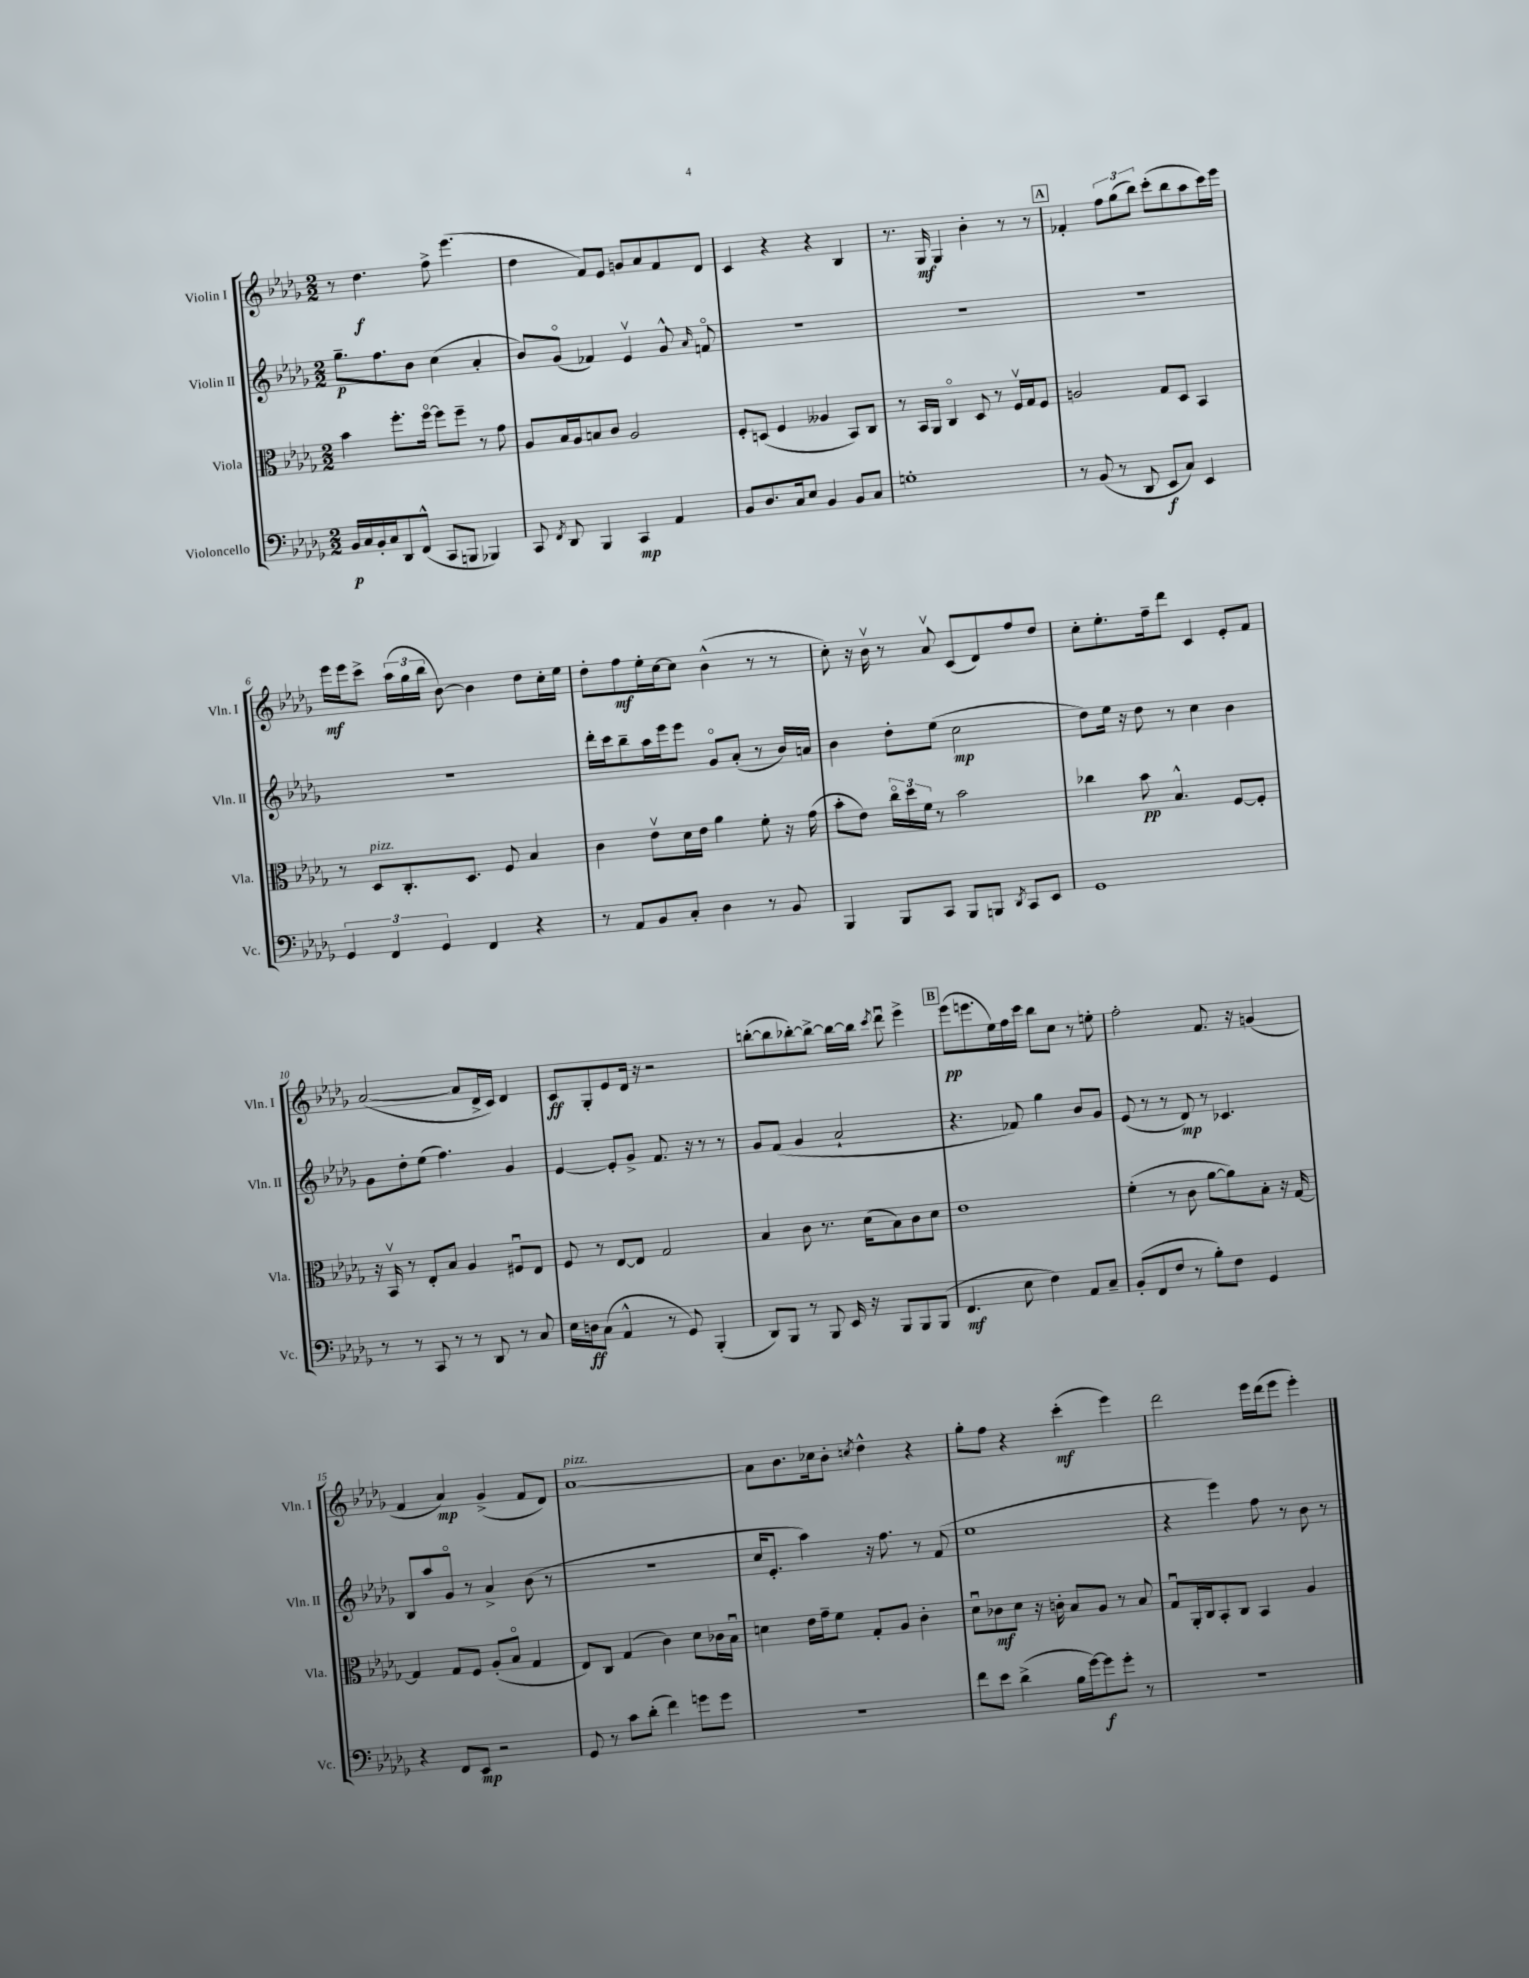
<<
\new StaffGroup <<
\new Staff = "s0" \with { instrumentName = "Violin I" shortInstrumentName = "Vln. I" } {
    \clef treble \key des \major \numericTimeSignature \time 2/2
    \autoBeamOff r8 des''4.\f f''8-> ees'''4.( |
    des''4 f'8[) ees'8] g'8[ aes'8 f'8 des'8] |
    c'4 r4 r4 bes4 |
    r8. ges16\mf ges4 bes'4-. r8 r8 |
    \mark \markup { \box "A" } fes'4-. \tuplet 3/2 { f''8[ ges''8( bes''8]) } c'''8[-.( bes''8 aes''8 c'''16) ees'''16] |
    ees'''16[\mf ees'''16 c'''8]-> \tuplet 3/2 { aes''16[( ges''16 bes''16] } bes'8~) bes'4 des''8[ c''16-. ees''16] |
    des''8[-. f''8\mf ees''16-. c''16~ c''8] bes'4-^( r8 r8 |
    c''8-.) r16 bes'16\upbow r8 aes'8\upbow c'8[( des'8) f''8 des''8] |
    c''8[-. ees''8.-. f''16-- des'''8] c'4 ees'8[-. f'8] |
    aes'2~( aes'8[ des'16-> c'16]) des'4 |
    c'8[\ff ges8-. ees'8 des'16] r16 r2 |
    b''8[~-.( b''8 bes''8~-.) bes''8]~-> bes''16[~ bes''16] \acciaccatura { c'''8 } des'''8\downbow ees'''4-> |
    \mark \markup { \box "B" } ees'''8[\pp( e'''8. ees''16) f''16 c'''16] bes''8[ c''8] r8 e''8-. |
    f''2-. f'8. r16 g'4( |
    f'4 aes'4\mp) ges'4->( f'8[ des'8]) |
    aes'1~^\markup { \italic "pizz." } |
    aes'8[ bes'8. ces''16 bes'8]-. \acciaccatura { c''8 } des''4-^ r4 |
    ges''8[-. f''8] r4 c'''4-.\mf( ees'''4) |
    des'''2 ees'''16[ des'''16( ees'''8] ees'''4-.) \bar "|." |
}
\new Staff = "s1" \with { instrumentName = "Violin II" shortInstrumentName = "Vln. II" } {
    \clef treble \key des \major \numericTimeSignature \time 2/2
    \autoBeamOff ges''8.[--\p f''8. bes'8] c''4( aes'4-. |
    bes'8[) ges'8]\flageolet( fes'4) ees'4\upbow ges'8-^ \grace { aes'16 } f'8\flageolet |
    R1 |
    R1 |
    \mark \markup { \box "A" } R1 |
    R1 |
    des'''16[-. c'''16 bes''8-- aes''16 ees'''16 ees'''8] ges'8[\flageolet aes'8]-.( r8 bes'16[) a'16] |
    bes'4 des''8[-. ees''8]( c''2\mp |
    des''8[) ees''16] r16 des''8 r8 c''4 bes'4 |
    ges'8[ des''8-. ees''8]( f''4.) ges'4 |
    ees'4~ ees'8[-. ges'8]-> f'8. r16 r8 r8 |
    ges'8[ f'8]( ges'4 aes'2-! |
    \mark \markup { \box "B" } r4. fes'8) ges''4 bes'8[ ges'8] |
    ees'8( r8 r8 des'8\mp) r8 ces'4. |
    bes8[ aes''8 ges'8]\flageolet r8 aes'4-> bes'8( r8 |
    R1 |
    c''16[ ees'8.]-. aes''4) r16 f''8. r8 f'8( |
    ees''1 |
    r4 ees'''4) f''8 r8 bes'8 r8 \bar "|." |
}
\new Staff = "s2" \with { instrumentName = "Viola" shortInstrumentName = "Vla." } {
    \clef alto \key des \major \numericTimeSignature \time 2/2
    \autoBeamOff bes'4 f''8.[-. f''16]~\flageolet f''8[ f''8]-- r8 ges'8 |
    aes8[ bes16 aes16 b8 c'8] aes2 |
    f8[-. d8]( f4 aeses4 bes,8[) c8] |
    r8 bes,16[ aes,16] c4\flageolet des8 r8 f16[\upbow ges16 f8] |
    \mark \markup { \box "A" } a2 ges8[ des8] bes,4 |
    r8 des8[^\markup { \italic "pizz." } c8.-. des8.] f8 bes4 |
    c'4 ees'8[\upbow des'16 ees'16] aes'4 f'8-. r16 ges'16( |
    bes'8[-. ees'8]) \tuplet 3/2 { c''16[\flageolet des''16 f'16] } r8 bes'2 |
    ces''4 bes'8\pp bes4.-^ f8[~ f8]-. |
    r16 bes,16\upbow r8 ees8[-. bes8] aes4 fis8[\downbow ees8] |
    f8 r8 ees8[~ ees8] ges2 |
    bes4 c'8 r8. des'16[( bes8) c'8 des'8] |
    \mark \markup { \box "B" } ees'1 |
    f'4-.( r8 c'8 aes'8[~ aes'8) bes8]-. r16 ges16~ |
    ges4 ges8[ f8] aes8[-.( bes8]\flageolet ges4 |
    ees8[) c8] ges4( c'4) des'8[ ces'16 bes16]\downbow |
    d'4 ees'16[ ges'16-- f'8] ges8[-. aes8] c'4-. |
    des'8[\downbow ces'8\mf des'8] r16 c'16-. bes8[ aes8] r8 bes8 |
    ges8[\downbow aes,16-. c16 bes,8-. c8] bes,4 aes4 \bar "|." |
}
\new Staff = "s3" \with { instrumentName = "Violoncello" shortInstrumentName = "Vc." } {
    \clef bass \key des \major \numericTimeSignature \time 2/2
    \autoBeamOff bes,16[\p c16 bes,16-. c16 des,8 f,8]-^( c,8[ b,,8] bes,,4) |
    c,8 \acciaccatura { f,8 } des,8 bes,,4 c,4\mp aes,4 |
    bes,8[ des8. c16 ees8] bes,4 bes,8[ c8] |
    g1-. |
    \mark \markup { \box "A" } r8 bes,8( r8 des,8 ees,8[\f c8]) ees,4 |
    \tuplet 3/2 { ges,4 f,4 ges,4 } f,4 r4 |
    r8 aes,8[ bes,8 c8]-. des4 r8 bes,8 |
    bes,,4 bes,,8[ c,8] bes,,8[ b,,8] \acciaccatura { des,8 } c,8[ ees,8] |
    ges,1 |
    r8 r8 c,8 r8 r8 des,8 r8 c8 |
    ees16[ d16\ff c8]( aes,4-^ r8 ges,8) bes,,4-.( |
    des,8[) bes,,8] r8 bes,,8 ees,16 r16 bes,,8[ bes,,8 bes,,8]( |
    \mark \markup { \box "B" } f,4.\mf ees8 f4) aes,8[ c8]-- |
    bes,8[-.( f,8 f8] r8 bes8[-.) f8] ges,4 |
    r4 f,8[ ees,8]\mp r2 |
    ges,8 r8 c'8[ des'8]-.( f'4) g'8[ g'8] |
    R1 |
    f'8[ ees'8] des'4->( bes16[ ges'16~) ges'8\f ges'8]-. r8 |
    r1 \bar "|." |
}
>>
>>
